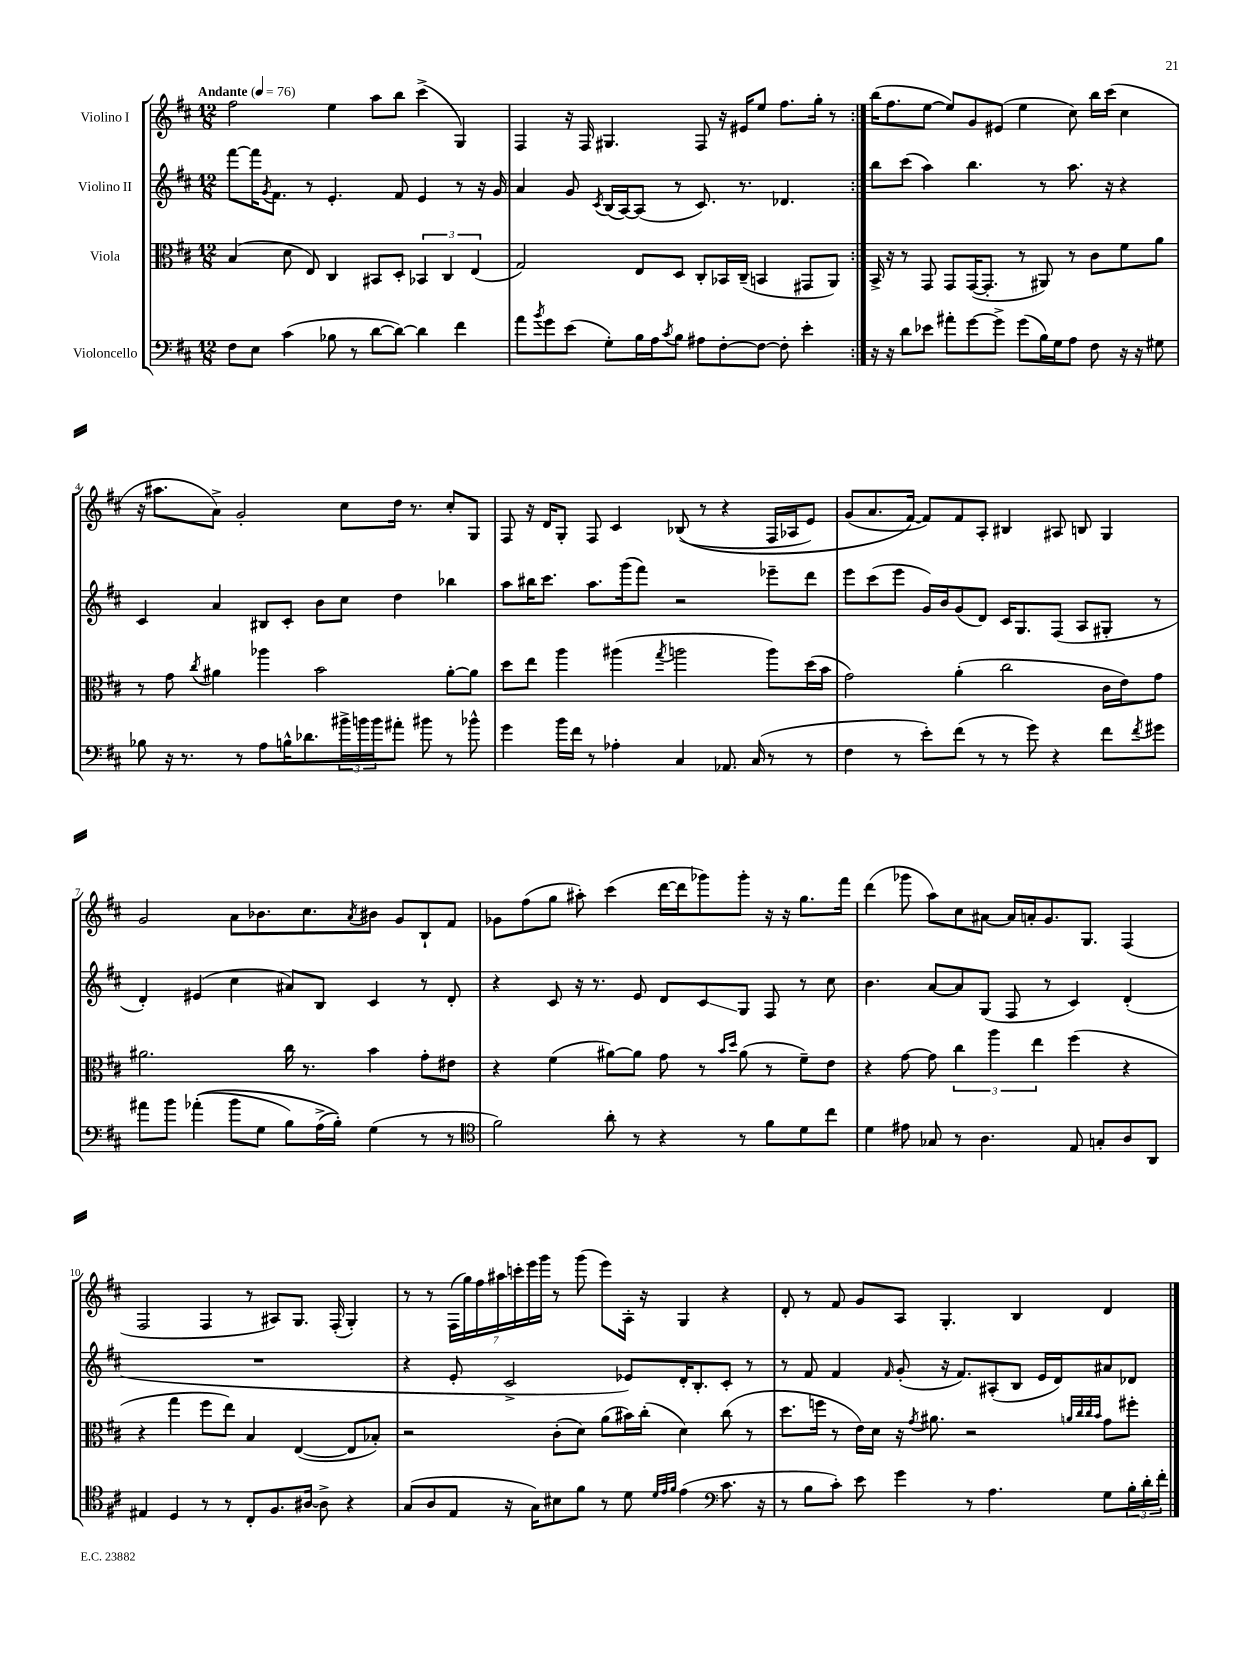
<<
\new StaffGroup <<
\new Staff = "s0" \with { instrumentName = "Violino I" } {
    \clef treble \key d \major \numericTimeSignature \time 12/8 \tempo "Andante" 4 = 76
    \repeat volta 2 { fis''2 e''4 a''8 b''8 cis'''4->( g4) |
    fis4 r16 fis16 gis4. fis8 r16 eis'16 e''8 fis''8. g''16-. r8 | }
    b''16( fis''8. e''8~ e''8) g'8 eis'8( e''4 cis''8) b''16 cis'''16( cis''4 |
    r16 ais''8. a'8->) g'2-. cis''8 d''16 r8. cis''8-. g8 |
    fis8 r16 d'16 g8-. fis8 cis'4 bes8(\( r8 r4 fis16 aes16 e'8) |
    g'8( a'8. fis'16~\) fis'8) fis'8 a8-. bis4 ais8 b8 g4 |
    g'2 a'8 bes'8. cis''8. \acciaccatura { a'8 } bis'8 g'8 b8-! fis'8 |
    ges'8 fis''8( g''8 ais''8-.) cis'''4( d'''16~ d'''16 ges'''8) ges'''8-. r16 r16 g''8. fis'''16 |
    d'''4( ges'''8 a''8) cis''8 ais'8~ ais'16 a'16-. g'8. g8. fis4( |
    fis2 fis4 r8 ais8) g8. fis16-.( g4-.) |
    r8 r8 \tuplet 7/4 { fis16( g''16) fis''16 ais''16 c'''16-. e'''16 g'''16 } r8 g'''8( e'''8) a16-. r16 g4 r4 |
    d'8-. r8 fis'8 g'8 a8 g4.-. b4 d'4 \bar "|." |
}
\new Staff = "s1" \with { instrumentName = "Violino II" } {
    \clef treble \key d \major \numericTimeSignature \time 12/8
    \repeat volta 2 { fis'''8~ fis'''16 \acciaccatura { g'8 } fis'8. r8 e'4.-. fis'8 e'4 r8 r16 g'16 |
    a'4 g'8 \acciaccatura { cis'8 } b16( a16~) a8( r8 cis'8.) r8. des'4. | }
    b''8 cis'''8( a''4) b''4. r8 a''8. r16 r4 |
    cis'4 a'4 bis8 cis'8-. b'8 cis''8 d''4 bes''4 |
    a''8 bis''16 cis'''8. a''8. g'''16( fis'''8) r2 ees'''8-- d'''8 |
    e'''8 cis'''8( e'''8 g'16) b'16 g'8( d'8) cis'16 g8. fis8( a8 gis8-. r8 |
    d'4-.) eis'4( cis''4 ais'8) b8 cis'4 r8 d'8-. |
    r4 cis'8 r16 r8. e'8 d'8 cis'8\glissando g8 fis8 r8 cis''8 |
    b'4. a'8~ a'8 g8( fis8 r8 cis'4) d'4-.( |
    R1. |
    r4 e'8-. cis'2-> ees'8) d'16-. b8.-. cis'8-. r8 |
    r8 fis'8 fis'4 \grace { fis'16 } g'8-.( r16 fis'8.) ais8-.( b8 e'16 d'16) ais'8 des'8 \bar "|." |
}
\new Staff = "s2" \with { instrumentName = "Viola" } {
    \clef alto \key d \major \numericTimeSignature \time 12/8
    \repeat volta 2 { b4( d'8 e8) cis4 bis,8 d8-. \tuplet 3/2 { bes,4 cis4 e4( } |
    g2) e8 d8 cis8-. bes,16 cis16--( b,4 gis,8 a,8) | }
    b,16-> r16 r8 g,8 g,8 g,16~( g,8.-. r8 ais,8) r8 cis'8 fis'8 a'8 |
    r8 g'8 \acciaccatura { cis''8 } ais'4 aes''4 b'2 ais'8~-. ais'8 |
    d''8 e''8 a''4 ais''4( \acciaccatura { g''8 } a''2 a''8) d''16( b'16 |
    g'2) a'4-.( cis''2 cis'16 e'16) g'8 |
    ais'2. cis''16 r8. b'4 g'8-. eis'8 |
    r4 fis'4( ais'8~) ais'8 g'8 r8 \grace { b'16 d''16 } ais'8( r8 fis'8--) e'8 |
    r4 g'8~ g'8 \tuplet 3/2 { cis''4 a''4 e''4 } fis''4( r4 |
    r4 g''4 fis''8 e''8) b4 e4~( e8 bes8-.) |
    r2 cis'8-.( d'8) a'8( bis'16) cis''16-.( d'4) cis''8( r8 |
    d''8. f''16 r8 e'16) d'16 r16 \acciaccatura { g'8 } ais'8. r2 \grace { a'32 cis''32 cis''32 b'32 } g'8 fis''8-. \bar "|." |
}
\new Staff = "s3" \with { instrumentName = "Violoncello" } {
    \clef bass \key d \major \numericTimeSignature \time 12/8
    \repeat volta 2 { fis8 e8 cis'4( bes8 r8 d'8~ d'8~) d'4 fis'4 |
    a'8 \acciaccatura { b'8 } g'8 e'8( g8-.) b16 a16 \acciaccatura { cis'8 } b8 ais8 fis8~-. fis8~ fis8-. e'4-. | }
    r16 r16 d'8 ees'8 ais'8-. g'8~ g'8-> g'8( b16) g16 a8 fis8 r16 r16 gis8 |
    bes8 r16 r8. r8 a8 b16-^ des'8. \tuplet 3/2 { bis'16-> b'16 b'16 } ais'8-. bis'8 r8 bes'8-^ |
    g'4 b'16 fis'16 r8 aes4-. cis4 aes,8. cis16( r8 r8 |
    fis4 r8 e'8-.) fis'8( r8 r8 g'8) r4 fis'8 \acciaccatura { fis'8 } gis'8 |
    ais'8 b'8 aes'4-.(\( b'8 g8 b8) a16->( b16-.)\) g4( r8 r8 |
    \clef tenor fis'2) a'8-. r8 r4 r8 fis'8 d'8 cis''8 |
    d'4 eis'8 ges8 r8 a4. e8 g8-. a8 a,8 |
    eis4 d4 r8 r8 cis8-. fis8. ais16~ ais8-> r4 |
    g8( a8 e8 r16 g16) bis8 fis'8 r8 d'8 \grace { d'32 e'32 fis'32 } e'4( \clef bass cis'8. r16 |
    r8 b8 cis'8-.) e'8 g'4 r8 a4. g8 \tuplet 3/2 { b16-. d'16-. fis'16-. } \bar "|." |
}
>>
>>
